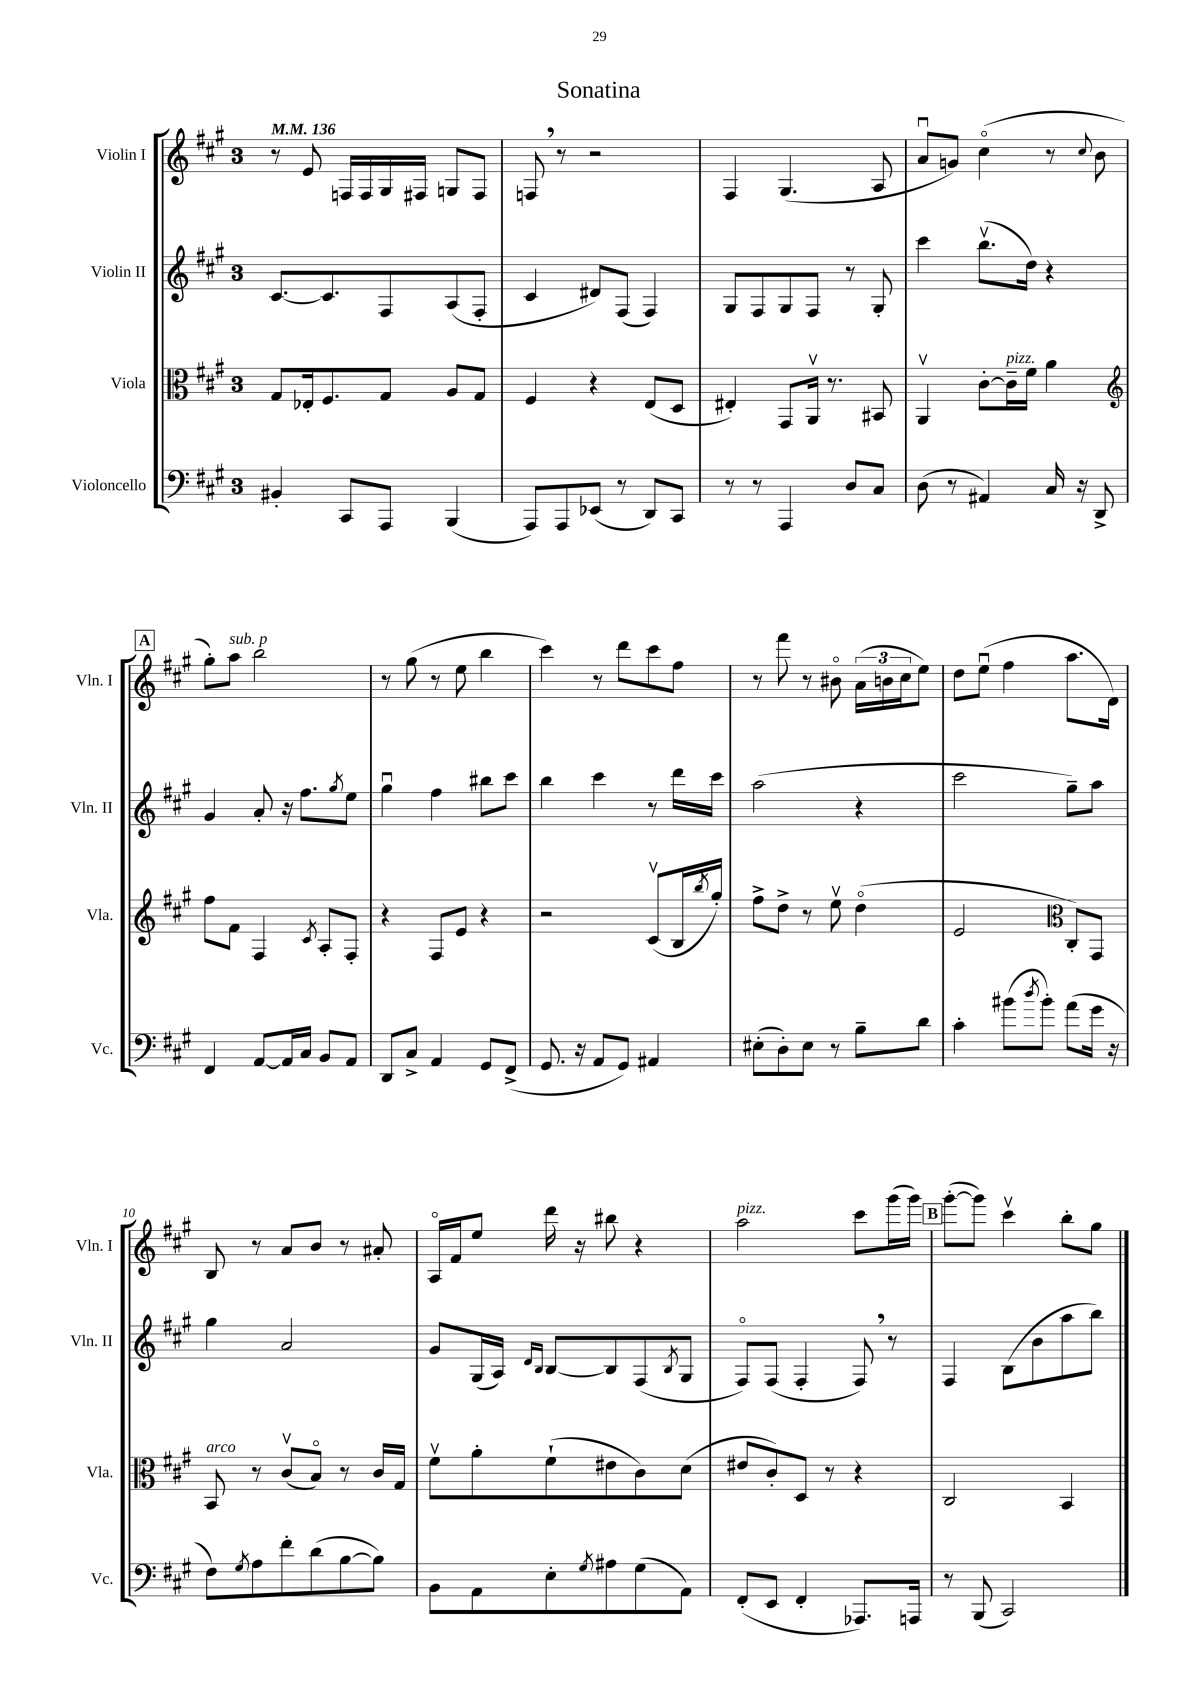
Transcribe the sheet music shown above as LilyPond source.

\header { title = "Sonatina" }
<<
\new StaffGroup <<
\new Staff = "s0" \with { instrumentName = "Violin I" shortInstrumentName = "Vln. I" } {
    \clef treble \key a \major \once \override Staff.TimeSignature.style = #'single-digit \time 3/4 \tempo 4 = 136
    r8 e'8 f16 f16 gis16 fis16 g8 fis8 |
    f8 \breathe r8 r2 |
    fis4 gis4.( a8 |
    a'8\downbow g'8) cis''4\flageolet( r8 \appoggiatura { cis''8 } b'8 |
    \mark \markup { \box "A" } gis''8-.) a''8^\markup { \italic "sub. p" } b''2 |
    r8 gis''8( r8 e''8 b''4 |
    cis'''4) r8 d'''8 cis'''8 fis''8 |
    r8 fis'''8 r8 bis'8\flageolet \tuplet 3/2 { a'16( b'16 cis''16 } e''8) |
    d''8 e''8\downbow( fis''4 a''8. d'16) |
    b8 r8 a'8 b'8 r8 ais'8-. |
    a16\flageolet fis'16 e''8 d'''16 r16 bis''8 r4 |
    a''2^\markup { \italic "pizz." } cis'''8 gis'''16( gis'''16) |
    \mark \markup { \box "B" } gis'''8~-.( gis'''8) cis'''4\upbow b''8-. gis''8 \bar "|." |
}
\new Staff = "s1" \with { instrumentName = "Violin II" shortInstrumentName = "Vln. II" } {
    \clef treble \key a \major \once \override Staff.TimeSignature.style = #'single-digit \time 3/4
    cis'8.~ cis'8. fis8 a8( fis8-. |
    cis'4 dis'8) fis8( fis4) |
    gis8 fis8 gis8 fis8 r8 gis8-. |
    cis'''4 b''8.\upbow( d''16) r4 |
    \mark \markup { \box "A" } gis'4 a'8-. r16 fis''8. \acciaccatura { gis''8 } e''8 |
    gis''4\downbow fis''4 bis''8 cis'''8 |
    b''4 cis'''4 r8 d'''16 cis'''16 |
    a''2( r4 |
    cis'''2 gis''8--) a''8 |
    gis''4 a'2 |
    gis'8 gis16( a16) \grace { d'16 b16 } b8~ b8 fis8( \acciaccatura { b8 } gis8 |
    fis8\flageolet) fis8( fis4-. fis8) \breathe r8 |
    \mark \markup { \box "B" } fis4 b8( b'8 a''8 b''8) \bar "|." |
}
\new Staff = "s2" \with { instrumentName = "Viola" shortInstrumentName = "Vla." } {
    \clef alto \key a \major \once \override Staff.TimeSignature.style = #'single-digit \time 3/4
    gis8 ees16-. fis8. gis8 a8 gis8 |
    fis4 r4 e8( d8 |
    eis4-.) gis,8 a,16\upbow r8. bis,8 |
    a,4\upbow cis'8~-. cis'16--^\markup { \italic "pizz." } fis'16 a'4 |
    \mark \markup { \box "A" } \clef treble fis''8 fis'8 fis4 \acciaccatura { cis'8 } a8-. fis8-. |
    r4 fis8 e'8 r4 |
    r2 cis'8\upbow( b16 \acciaccatura { b''8 } gis''16-.) |
    fis''8-> d''8-> r8 e''8\upbow d''4\flageolet( |
    e'2 \clef alto cis8-.) gis,8 |
    b,8^\markup { \italic "arco" } r8 cis'8\upbow( b8\flageolet) r8 cis'16 gis16 |
    fis'8\upbow a'8-. fis'8-!( eis'8 cis'8) d'8( |
    eis'8 cis'8-.) d8 r8 r4 |
    \mark \markup { \box "B" } cis2 b,4 \bar "|." |
}
\new Staff = "s3" \with { instrumentName = "Violoncello" shortInstrumentName = "Vc." } {
    \clef bass \key a \major \once \override Staff.TimeSignature.style = #'single-digit \time 3/4
    bis,4-. cis,8 a,,8 b,,4( |
    a,,8) a,,8 ees,8( r8 d,8) cis,8 |
    r8 r8 a,,4 d8 cis8 |
    d8( r8 ais,4) cis16 r16 d,8-> |
    \mark \markup { \box "A" } fis,4 a,8~ a,16 cis16 b,8 a,8 |
    d,8 cis8-> a,4 gis,8 fis,8->( |
    gis,8. r16 a,8 gis,8) ais,4 |
    eis8-.( d8-.) eis8 r8 b8-- d'8 |
    cis'4-. bis'8( \acciaccatura { d''8 } bis'8-.) a'8( gis'16 r16 |
    fis8) \acciaccatura { gis8 } a8 fis'8-. d'8( b8~ b8) |
    b,8 a,8 e8-. \acciaccatura { gis8 } ais8 gis8( a,8) |
    fis,8-.( e,8 fis,4-. aes,,8.) a,,16 |
    \mark \markup { \box "B" } r8 b,,8( cis,2) \bar "|." |
}
>>
>>
